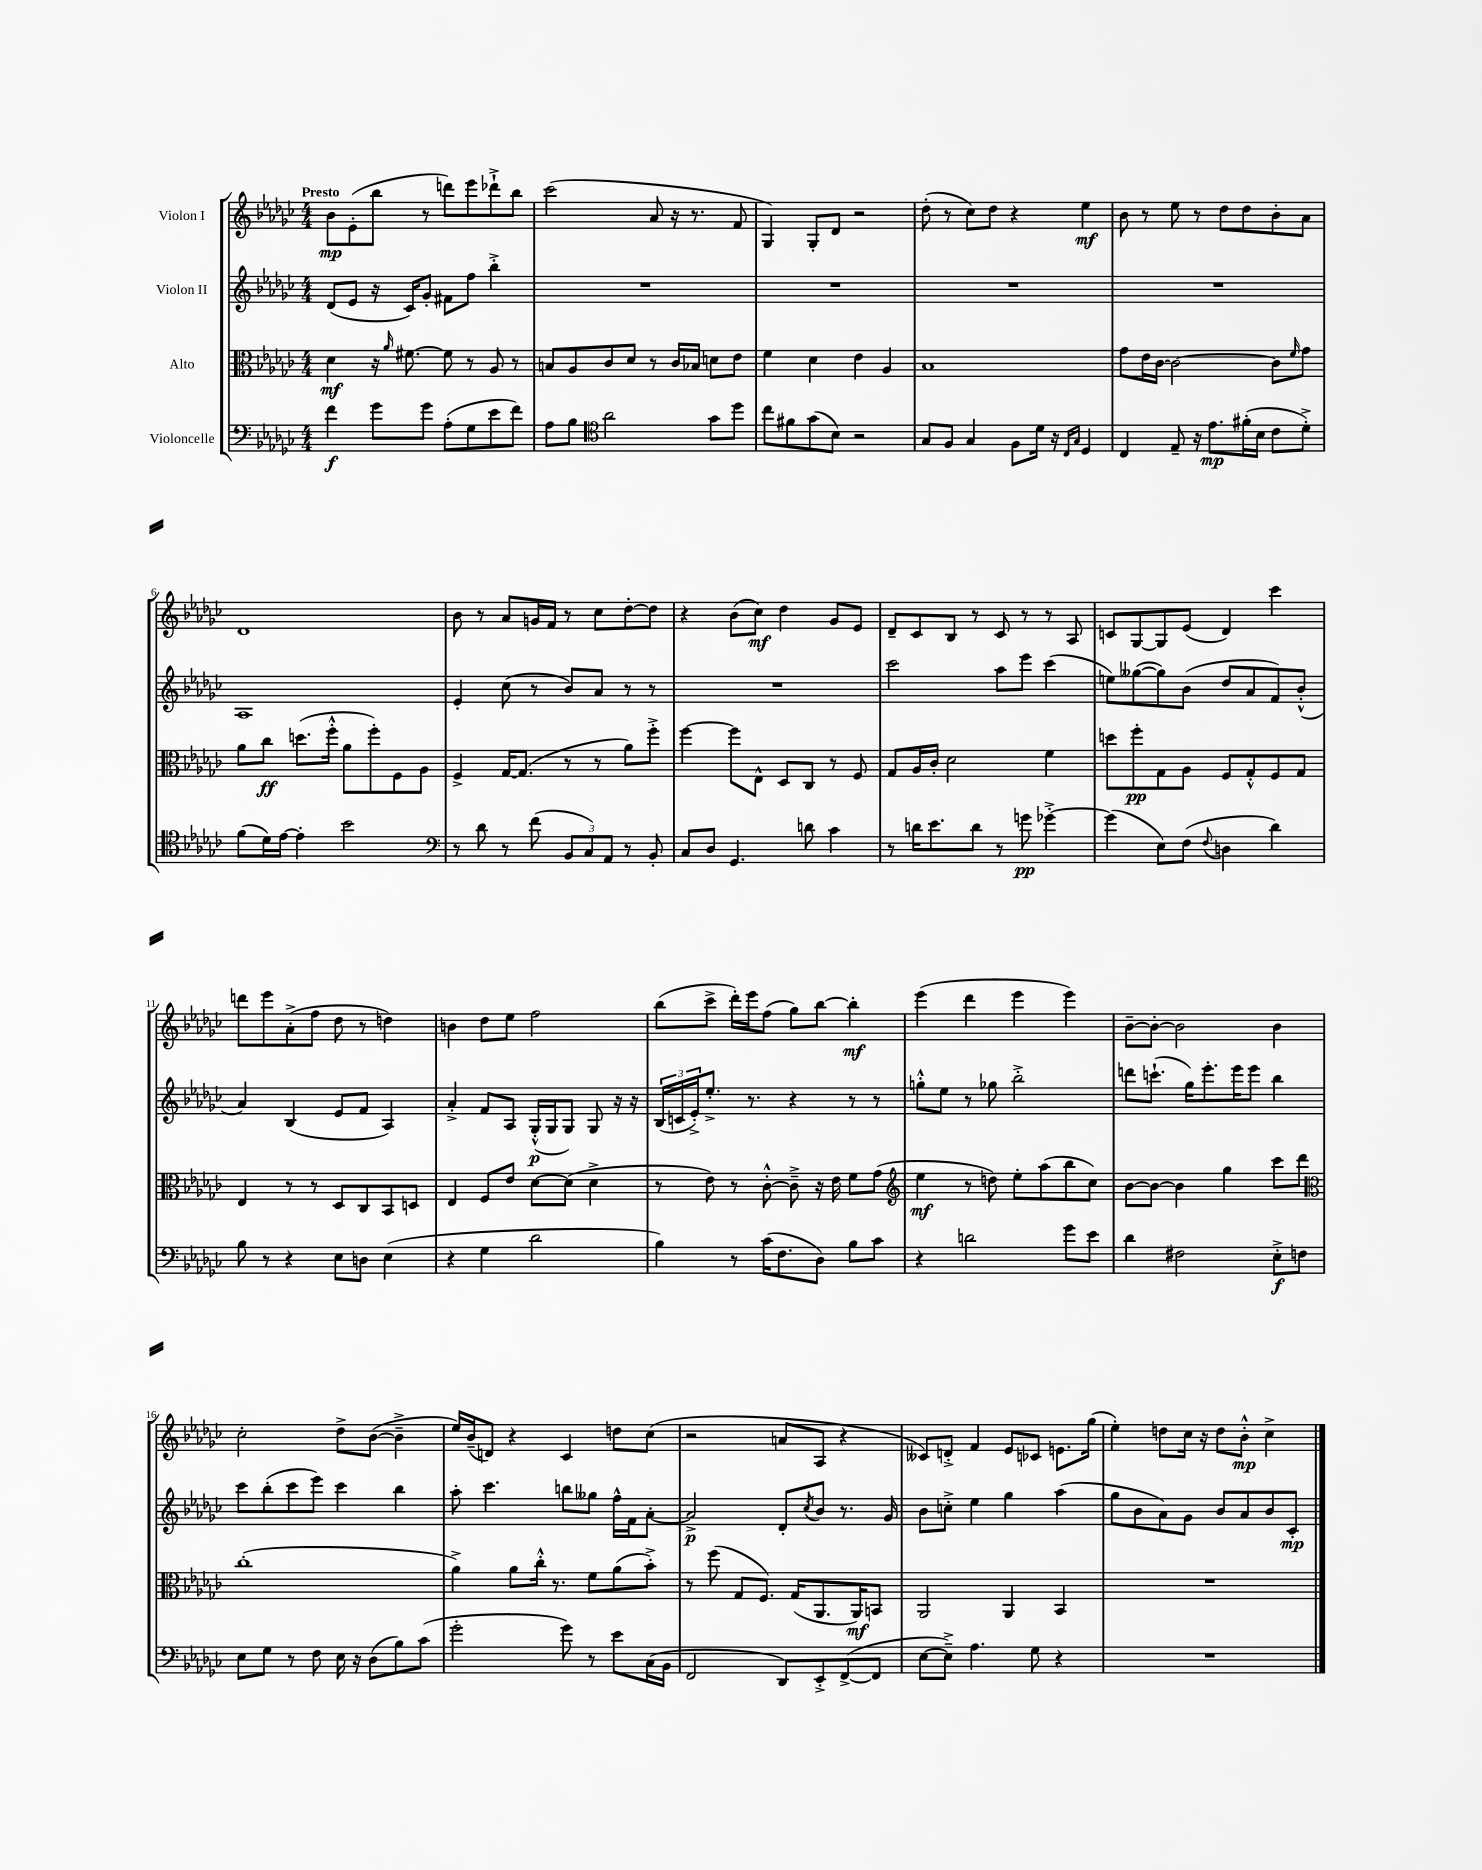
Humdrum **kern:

**kern	**kern	**kern	**kern
*staff4	*staff3	*staff2	*staff1
*clefF4	*clefC3	*clefG2	*clefG2
*k[b-e-a-d-g-c-]	*k[b-e-a-d-g-c-]	*k[b-e-a-d-g-c-]	*k[b-e-a-d-g-c-]
*M4/4	*M4/4	*M4/4	*M4/4
4f	4d-	(8d-	8b-
.	.	8e-	(8e-'
8g-	16r	16r	8bb-
.	16qqa-	.	.
.	[8.f#	16c-)	.
8g-	.	8g-'	8r
(8A-'	8f#]	8f#	8ddd)
8G-	8r	8ff	8eee-
8e-	8A-	4bb-'^	8ddd-`^
8f)	8r	.	8bb-
=	=	=	=
8A-	8B	1r	(2ccc-
8B-	8A-	.	.
*clefC4	*	*	*
2a-	8c-	.	.
.	8d-	.	.
.	8r	.	8a-
.	16c-	.	16r
.	16B-	.	8.r
8g-	8d	.	.
8dd-	8e-	.	8f
=	=	=	=
8cc-	4f	1r	4G-)
8f#	.	.	.
(8g-	4d-	.	8G-'
8B-)	.	.	8d-
2r	4e-	.	2r
.	4A-	.	.
=	=	=	=
8G-	1B-	1r	(8dd-'
8F	.	.	8r
4G-	.	.	8cc-)
.	.	.	8dd-
8F	.	.	4r
16d-	.	.	.
16r	.	.	.
16qqC-	.	.	.
16qqG-	.	.	.
4D-	.	.	4ee-
=	=	=	=
4C-	8g-	1r	8b-
.	16e-	.	8r
.	[16c-	.	.
8E-~	2c-_	.	8ee-
16r	.	.	8r
8.e-	.	.	.
.	.	.	8dd-
(16f#'	.	.	8dd-
16B-	.	.	.
8c-	8c-]	.	8b-'
.	16qqf	.	.
8d-'^)	8g-	.	8a-
=	=	=	=
(8f	8a-	1A-	1d-
16d-)	8cc-	.	.
[16e-	.	.	.
4e-']	(8.dd	.	.
.	16ff'^^	.	.
2b-	8a-	.	.
.	8ff')	.	.
.	8F	.	.
.	8A-	.	.
=	=	=	=
*clefF4	*	*	*
8r	4F^	4e-'	8b-
8d-	.	.	8r
8r	[16G-	(8cc-	8a-
.	(8.G-]	.	.
(8f	.	8r	16g
.	.	.	16f
12BB-	8r	8b-)	8r
12C-)	.	.	.
.	8r	8a-	8cc-
12AA-	.	.	.
8r	8a-)	8r	[8dd-'
8BB-'	8ff'^	8r	8dd-]
=	=	=	=
8C-	[4ff	1r	4r
8D-	.	.	.
4.GG-	8ff]	.	(8b-
.	8E-^^	.	8cc-)
.	8D-	.	4dd-
8d	8C-	.	.
4c-	8r	.	8g-
.	8F	.	8e-
=	=	=	=
8r	8G-	2ccc-	8d-~
16d	16A-	.	8c-
8.e-	16c-'	.	.
.	2d-	.	8B-
8d	.	.	8r
8r	.	8aa-	8c-
8g	.	8eee-	8r
[4g-'^	4f	(4ccc-	8r
.	.	.	8A-
=	=	=	=
(4g-]	8dd	8ee)	8c
.	8ff'	([8gg--	[8G-
8E-)	8G-	8gg--])	8G-]
(8F	8A-	(8b-	(8e-
8qqF	.	.	.
4D	8F	8dd-	4d-)
.	8G-'^^	8a-	.
4d-)	8F	8f)	4ccc-
.	8G-	(8b-'^^	.
=	=	=	=
8B-	4E-	4a-)	8ddd
8r	.	.	8eee-
4r	8r	(4B-	(8a-'^
.	8r	.	8ff
8E-	8D-	8e-	8dd-
8D	8C-	8f	8r
(4E-	8BB-	4A-)	4dd)
.	8D	.	.
=	=	=	=
4r	4E-	4a-'^	4b
4G-	8F	8f	8dd-
.	8e-	8A-	8ee-
2d-	[8d-	(16G-'^^	2ff
.	.	16G-	.
.	(8d-]	8G-)	.
.	4d-^	8G-	.
.	.	16r	.
.	.	16r	.
=	=	=	=
4B-)	8r	(24B-	(8bb-
.	.	24c	.
.	.	24e-'^)	.
.	8e-)	8.ee-'^	8ccc-^
8r	8r	.	16ddd-')
.	.	8.r	16eee-
(16c-	[8c-'^^	.	(8ff
8.F	.	.	.
.	8c-~^]	4r	8gg-)
8D-)	16r	.	[8bb-
.	16e-	.	.
8B-	8f	8r	4bb-']
8c-	(8g-	8r	.
=	=	=	=
*	*clefG2	*	*
4r	4ee-	8gg'^^	(4eee-
.	.	8ee-	.
2d	8r	8r	4ddd-
.	8dd)	8gg-	.
.	8ee-'	2bb-'^	4eee-
.	(8aa-	.	.
8g-	8bb-	.	4eee-)
8e-	8cc-)	.	.
=	=	=	=
4d-	[8b-	8ddd	[8b-~
.	8b-_	(8.ccc`	8b-'_
2F#	4b-]	.	2b-]
.	.	16gg-)	.
.	.	8.eee-'	.
.	4gg-	.	.
.	.	16eee-	.
.	.	8eee-	.
8E-'^	8ccc-	4bb-	4b-
8F	8ddd-	.	.
=	=	=	=
*	*clefC3	*	*
8E-	(1cc-'	8ccc-	2cc-'
8G-	.	(8bb-'	.
8r	.	8ccc-	.
8F	.	8eee-)	.
16E-	.	4ccc-	8dd-^
16r	.	.	.
(8D-	.	.	([8b-
8B-)	.	4bb-	4b-~^]
(8c-	.	.	.
=	=	=	=
2g-'	4a-^)	8aa-'	16ee-)
.	.	.	(16b-~
.	.	4.ccc-	8d)
.	8a-	.	4r
.	16cc-'^^	.	.
.	8.r	.	.
8g-)	.	8bb	4c-
8r	8f	8gg--	.
8e-	(8a-	16ff^^	8dd
.	.	16f	.
(16C-	8b-'^)	[8a-'	(8cc-
16BB-	.	.	.
=	=	=	=
2FF	8r	2a-^]	2r
.	(8ff	.	.
.	8G-	.	.
.	8.F)	.	.
8DD-)	.	8d-'	8a
.	(16G-	.	.
.	.	8qcc-	.
8EE-'^	8.AA-	8b-	8A-
([8FF^	.	8.r	4r
.	16AA-)	.	.
8FF]	8BB	.	.
.	.	16g-	.
=	=	=	=
[8E-	2AA-	8b-	8c--)
8E-~^])	.	8cc'^	8d'^
4.A-	.	4ee-	4f
.	4AA-	4gg-	8e-
8G-	.	.	8c-
4r	4BB-	(4aa-	8.e
.	.	.	(16gg-
=	=	=	=
1r	1r	8gg-	4ee-')
.	.	8b-	.
.	.	8a-)	8dd
.	.	8g-	16cc-
.	.	.	16r
.	.	8b-	8dd
.	.	8a-	8b-'^^
.	.	8b-	4cc-^
.	.	8c-'	.
==	==	==	==
*-	*-	*-	*-
